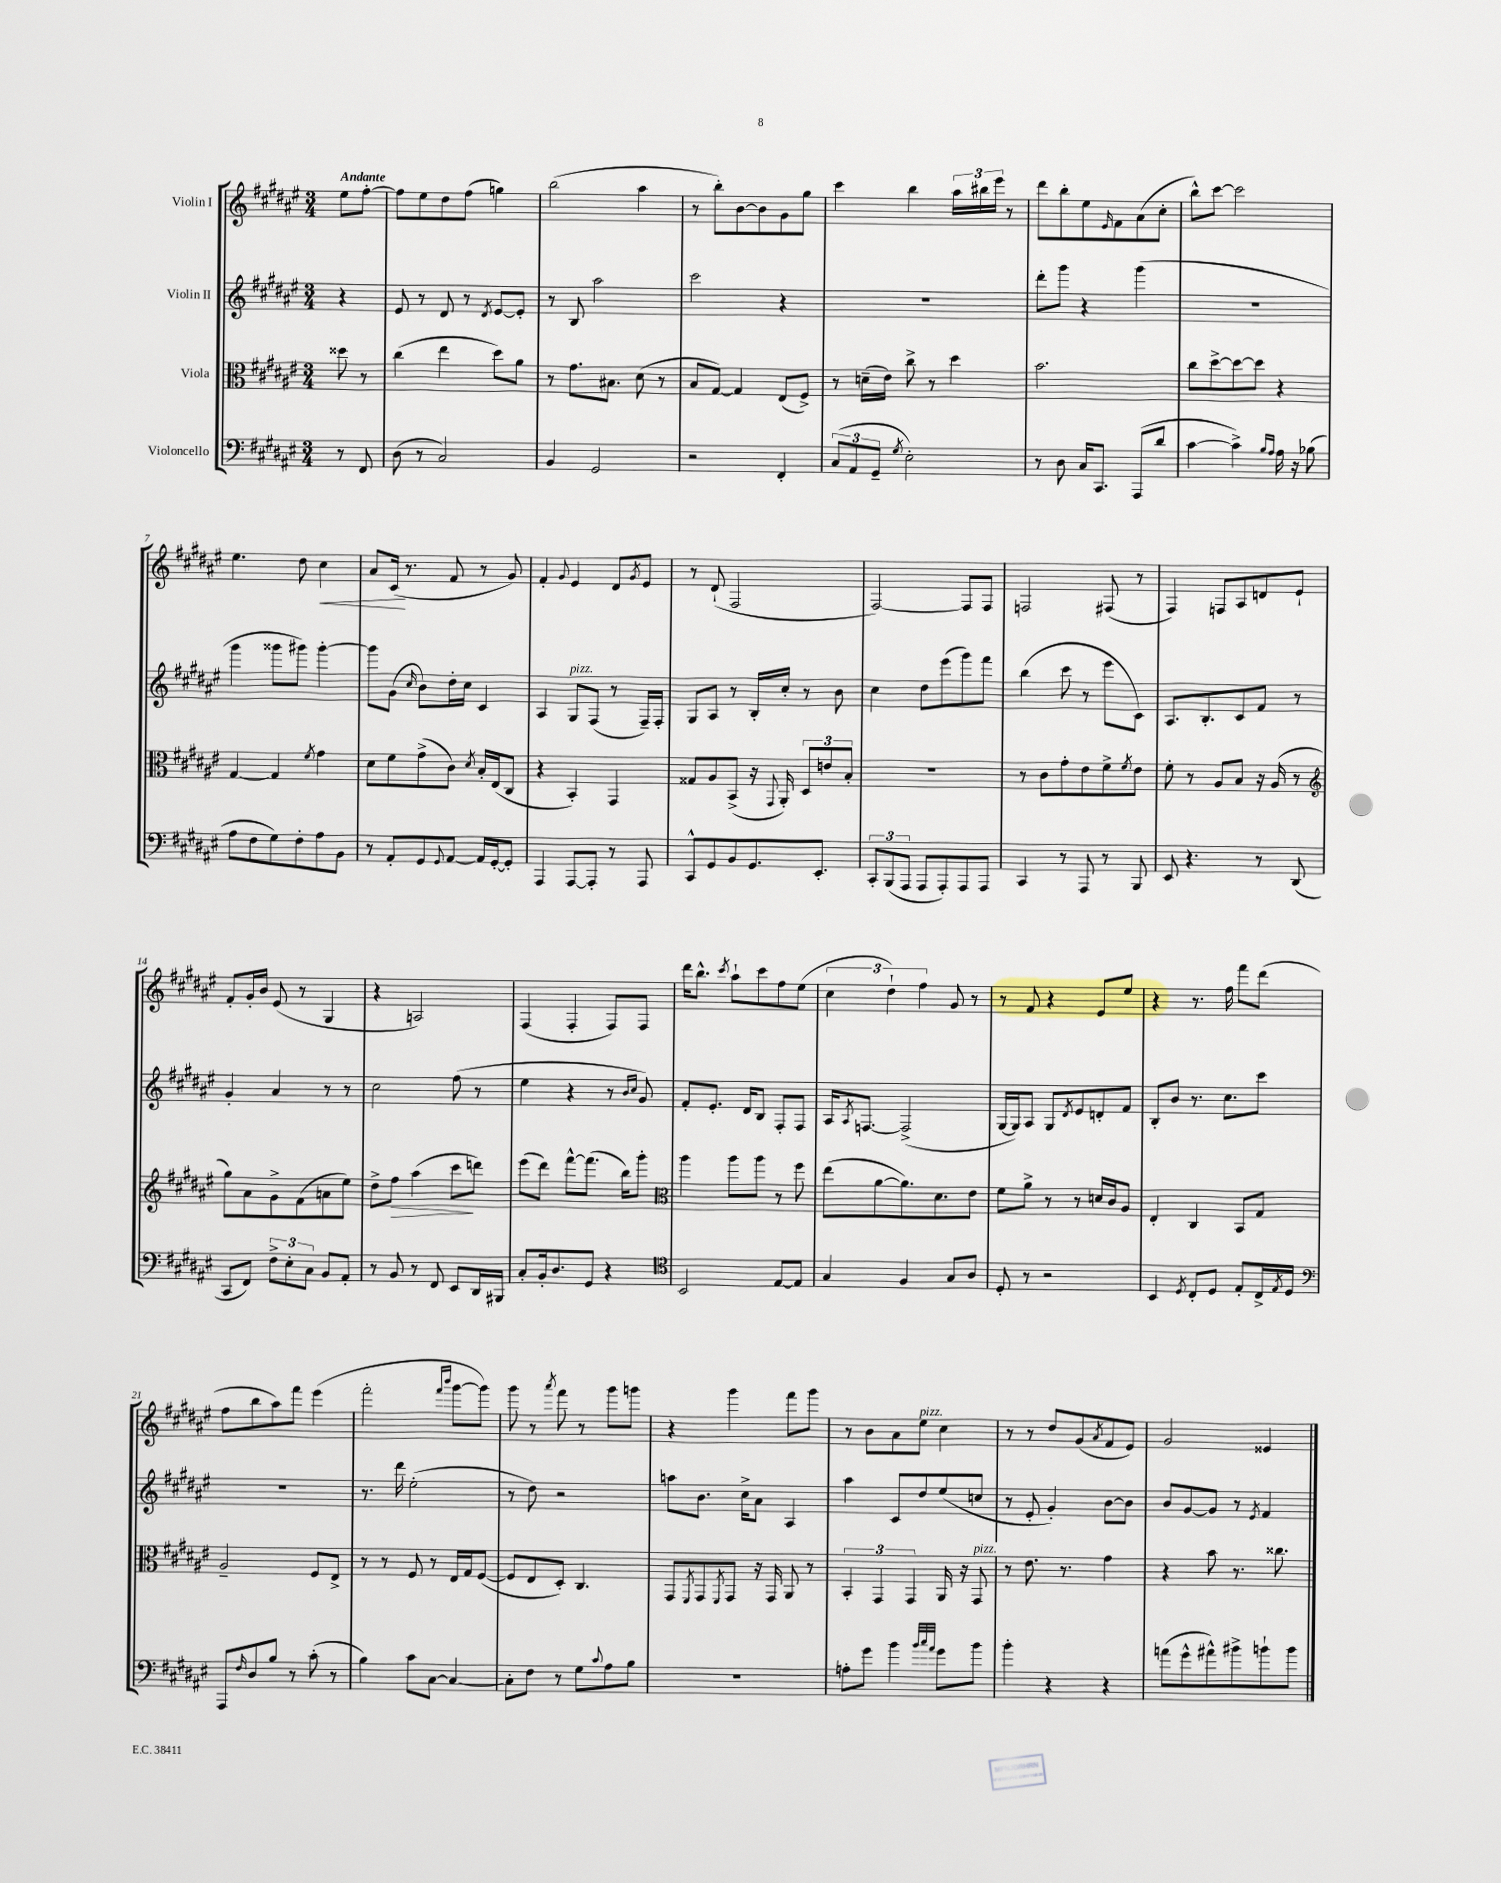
<<
\new StaffGroup <<
\new Staff = "s0" \with { instrumentName = "Violin I" } {
    \clef treble \key fis \major \numericTimeSignature \time 3/4 \partial 4 \tempo "Andante"
    eis''8 fis''8~-. |
    fis''8 eis''8 dis''8 fis''8( g''4) |
    b''2( ais''4 |
    r8 b''8-.) b'8~ b'8 gis'8 gis''8 |
    cis'''4 b''4 \tuplet 3/2 { ais''16 bis''16 eis'''16 } r8 |
    dis'''8 b''8-. eis''8 \grace { eis'16 } fis'8 ais'8( cis''8-. |
    b''8-^) cis'''8~ cis'''2 |
    eis''4. dis''8 cis''4\< |
    ais'8 cis'16\!( r8. fis'8 r8 gis'8) |
    fis'4-. \appoggiatura { gis'8 } eis'4 dis'8 \acciaccatura { gis'8 } eis'8 |
    r8 dis'8-!( fis2 |
    fis2~) fis8 fis8 |
    f2 fis8( r8 |
    fis4) f8 ais8 d'8 eis'8-! |
    fis'8-. gis'16-. b'16 eis'8( r8 gis4 |
    r4 a2) |
    fis4( fis4-. fis8) fis8 |
    dis'''16 b''8.-^ \acciaccatura { cis'''8 } ais''8-! cis'''8 fis''8 eis''8( |
    \tuplet 3/2 { cis''4 dis''4-!) fis''4 } gis'8 r8 |
    r8 fis'8 r4 eis'8 eis''8 |
    r4 r8. fis''16 fis'''8 dis'''8( |
    fis''8 b''8 ais''8) fis'''8 eis'''4( |
    fis'''2-. \grace { fis'''16 b'''16 } gis'''8~ gis'''8) |
    gis'''8 r8 \acciaccatura { ais'''8 } fis'''8 r8 gis'''8 g'''8 |
    r4 gis'''4 fis'''8 gis'''8 |
    r8 b'8 ais'8 eis''8^\markup { \italic "pizz." } cis''4 |
    r8 r8 dis''8 gis'8( \acciaccatura { ais'8 } fis'8 eis'8) |
    gis'2 eisis'4 \bar "|." |
}
\new Staff = "s1" \with { instrumentName = "Violin II" } {
    \clef treble \key fis \major \numericTimeSignature \time 3/4 \partial 4
    r4 |
    eis'8 r8 dis'8 r8 \acciaccatura { dis'8 } eis'8~ eis'8-. |
    r8 b8 ais''2 |
    cis'''2 r4 |
    R2. |
    dis'''8-. gis'''8 r4 gis'''4( |
    R2. |
    gis'''4 gisis'''8 gis'''8) gis'''4~-. |
    gis'''8 gis'8( \grace { cis''16 } b'8) dis''16-. cis''16 cis'4 |
    ais4 gis8^\markup { \italic "pizz." } fis8( r8 fis16--) fis16-. |
    gis8 ais8 r8 b16-. cis''16-. r8 b'8 |
    cis''4 dis''8 eis'''8( gis'''8) fis'''8 |
    b''4( cis'''8 r8 eis'''8 cis'8) |
    ais8. b8.-. cis'8 fis'8 r8 |
    gis'4-. ais'4 r8 r8 |
    cis''2 fis''8( r8 |
    eis''4 r4 r8 \grace { b'16 cis''16 } gis'8) |
    fis'8-. eis'8.-. dis'16 b8 fis8-. fis8 |
    ais16 \acciaccatura { ais8 } f8.~ f2->( |
    gis16~ gis16) ais8 gis8 \acciaccatura { dis'8 } eis'8 d'8-. fis'8 |
    b8-. b'8 r8. cis''8. cis'''8 |
    R2. |
    r8. dis'''16 eis''2-.( |
    r8 dis''8) r2 |
    a''8 b'8. cis''16-> ais'8 ais4 |
    ais''4 cis'8 dis''8 eis''8( c''8 |
    r8 eis'8-. gis'4-.) b'8~ b'8 |
    b'8 gis'8~ gis'8 r8 \acciaccatura { eis'8 } fis'4 \bar "|." |
}
\new Staff = "s2" \with { instrumentName = "Viola" } {
    \clef alto \key fis \major \numericTimeSignature \time 3/4 \partial 4
    disis''8 r8 |
    cis''4( eis''4 dis''8) ais'8 |
    r8 gis'8. bis8. dis'8( r8 |
    b8 gis8~) gis4 eis8( fis8->) |
    r8 d'16--( eis'16) cis''8-> r8 dis''4 |
    b'2. |
    cis''8 dis''8~-> dis''8~ dis''8 r4 |
    gis4~ gis4 \acciaccatura { fis'8 } gis'4 |
    dis'8 fis'8 gis'8->( cis'8) \acciaccatura { dis'8 } b16-. eis16( cis8 |
    r4 b,4-.) gis,4 |
    gisis8 ais8 b,8->( r16 \appoggiatura { gis,8 } ais,16-.) \tuplet 3/2 { dis8 e'8 b8-. } |
    R2. |
    r8 cis'8 gis'8-. eis'8 fis'8-> \acciaccatura { fis'8 } eis'8 |
    fis'8-. r8 ais8 b8 r16 ais16( r8 |
    \clef treble gis''8) ais'8 gis'8-> fis'8( a'8 eis''8) |
    dis''8-> fis''8\> ais''4( cis'''8\! d'''8) |
    eis'''8( dis'''8) fis'''8~-^ fis'''8.( b''16) gis'''8-. |
    \clef alto ais''4 ais''8 ais''8 r8 fis''8 |
    eis''8( ais'8~ ais'8.) dis'8. eis'8 |
    fis'8 ais'8-> r8 r8 d'16 cis'16 ais8 |
    eis4-. cis4 b,8 gis8 |
    ais2-- fis8 eis8-> |
    r8 r8 fis8 r8 eis16 gis16 fis8~( |
    fis8 eis8 dis8-.) cis4. |
    gis,8 \acciaccatura { fis,8 } gis,8 \acciaccatura { fis,8 } gis,8 r16 gis,16 ais,8 r8 |
    \tuplet 3/2 { b,4-. gis,4 gis,4 } ais,16 r16 gis,8^\markup { \italic "pizz." } |
    r8 eis'8. r8. gis'4 |
    r4 b'8 r8. cisis''8. \bar "|." |
}
\new Staff = "s3" \with { instrumentName = "Violoncello" } {
    \clef bass \key fis \major \numericTimeSignature \time 3/4 \partial 4
    r8 fis,8 |
    dis8( r8 cis2) |
    b,4 gis,2 |
    r2 fis,4-. |
    \tuplet 3/2 { cis8( ais,8 gis,8-- } \acciaccatura { gis8 } eis2-.) |
    r8 dis8 cis16 cis,8. ais,,8( dis'8 |
    cis'4~ cis'4->) \grace { b16 ais16 } ais16 r16 bes8( |
    ais8 fis8 gis8) fis8-. ais8 b,8 |
    r8 ais,8-. gis,8 \appoggiatura { gis,8 } ais,8~ ais,16 gis,16~-. gis,8-. |
    ais,,4 ais,,8~ ais,,8-. r8 ais,,8 |
    cis,8-^ gis,8 b,8 gis,8. eis,8.-. |
    \tuplet 3/2 { cis,8-. b,,8( ais,,8 } ais,,8 ais,,8-.) ais,,8 ais,,8 |
    cis,4 r8 ais,,8 r8 b,,8 |
    eis,8 r4. r8 dis,8( |
    cis,8 fis,8) \tuplet 3/2 { fis8-> eis8-. cis8 } b,8 ais,8-. |
    r8 b,8 r8 fis,8 eis,8 dis,16 bis,,16 |
    cis8-. b,16-. dis8. gis,8 r4 |
    \clef tenor b,2 eis8~ eis8 |
    gis4 fis4 gis8 ais8 |
    dis8-. r8 r2 |
    b,4 \acciaccatura { dis8 } cis8-. dis8 eis8-. cis16-> \acciaccatura { eis8 } dis16 |
    \clef bass ais,,8 \grace { fis16 } dis8 b8 r8 cis'8-.( r8 |
    b4) cis'8 cis8~ cis4~ |
    cis8-. fis8 r8 gis8 \appoggiatura { cis'8 } ais8 b8 |
    R2. |
    a8-. gis'8 b'4 \grace { b'32 cis''32 ais'32 } gis'8 b'8 |
    b'4-. r4 r4 |
    a'8( gis'8-^ ais'8-^) bis'8-> b'8-! b'8 \bar "|." |
}
>>
>>
